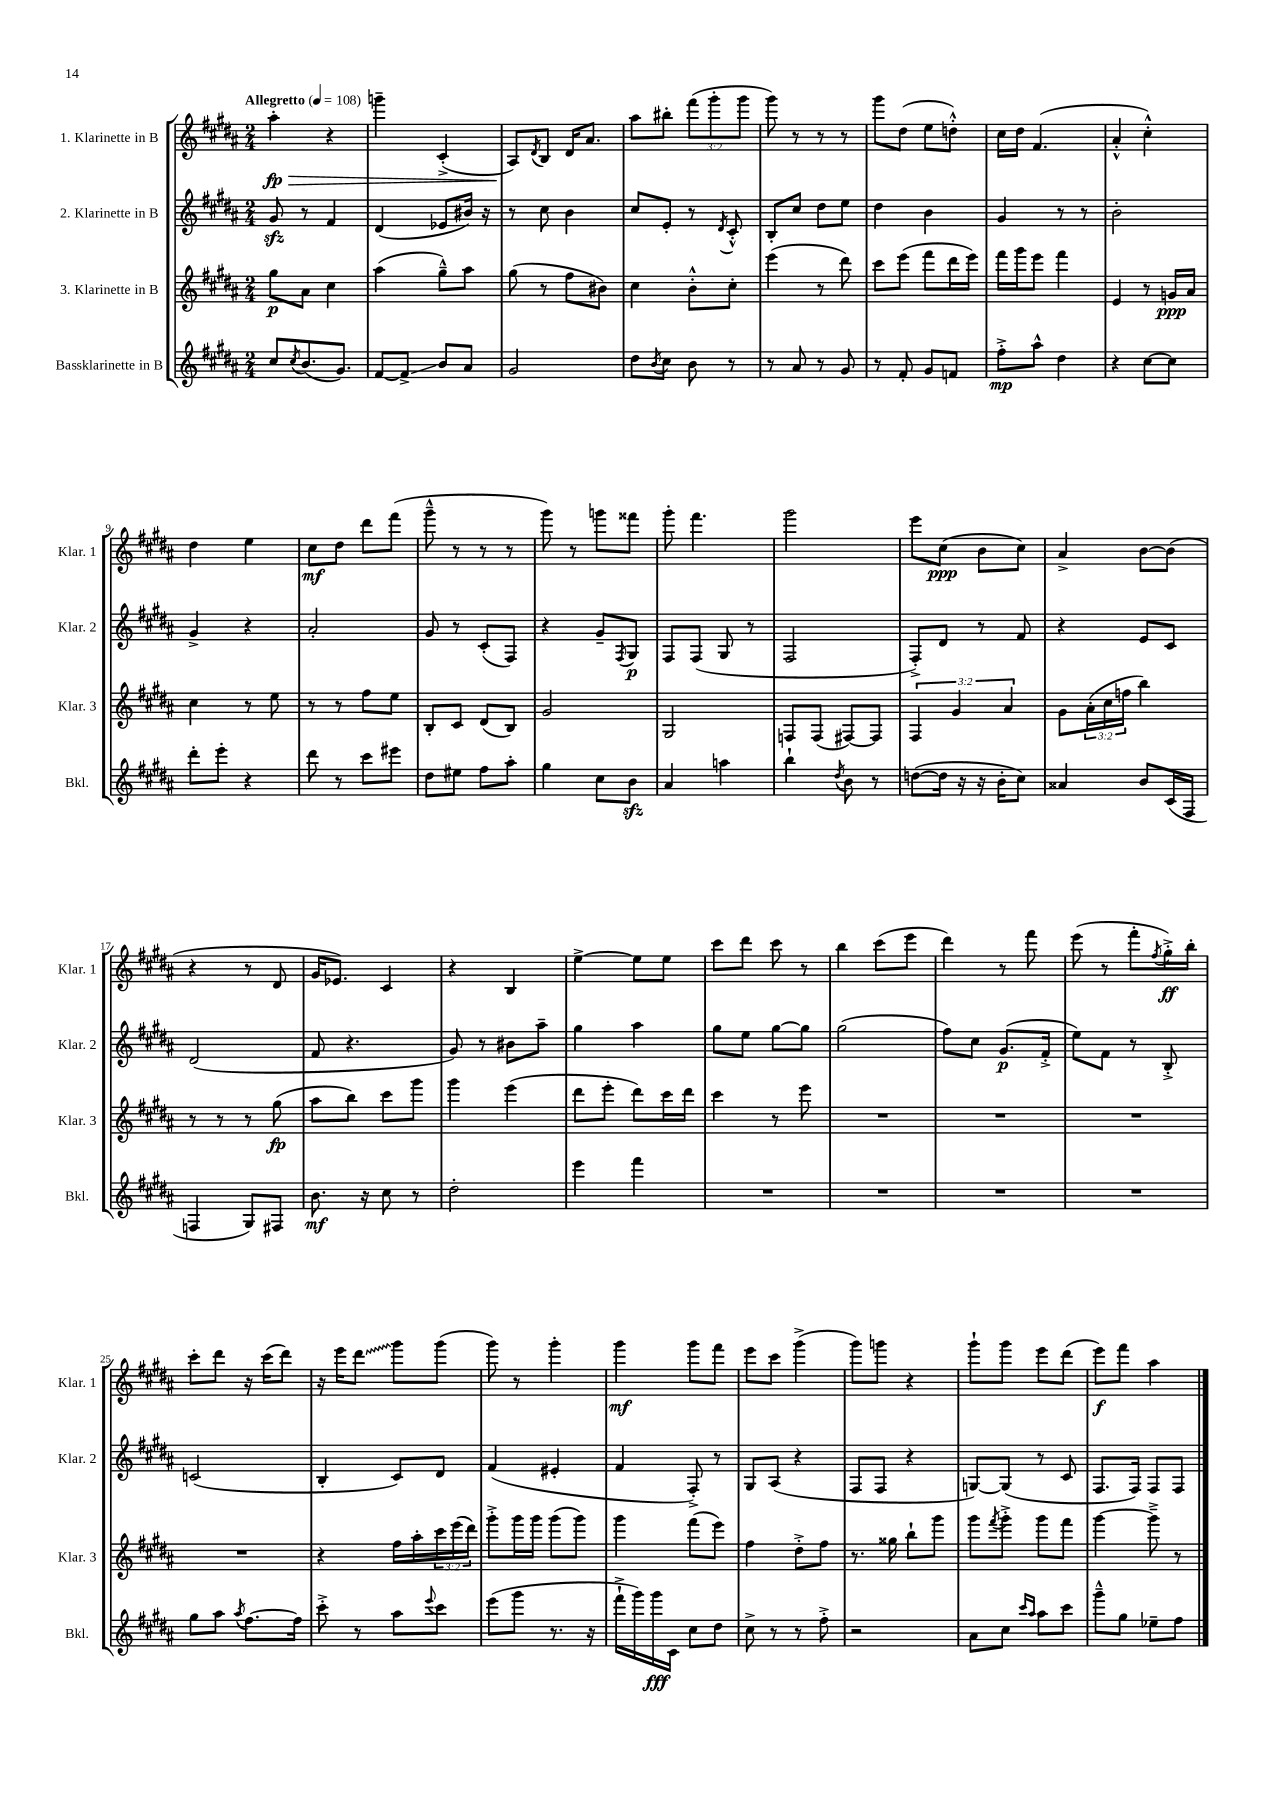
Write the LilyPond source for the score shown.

<<
\new StaffGroup <<
\new Staff = "s0" \with { instrumentName = "1. Klarinette in B" shortInstrumentName = "Klar. 1" } {
    \clef treble \key b \major \numericTimeSignature \time 2/4 \override Staff.TupletNumber.text = #tuplet-number::calc-fraction-text \tempo "Allegretto" 4 = 108
    ais''4-.\fp\> r4 |
    g'''4-- cis'4-.->( |
    ais8\!) \acciaccatura { dis'8 } b8 dis'16 ais'8. |
    ais''8 bis''8-. \tuplet 3/2 { fis'''8( gis'''8-. gis'''8 } |
    gis'''8) r8 r8 r8 |
    gis'''8 dis''8( e''8 d''8-.-^) |
    cis''16 dis''16 fis'4.( |
    ais'4-.-^ cis''4-.-^) |
    dis''4 e''4 |
    cis''8\mf dis''8 dis'''8 fis'''8( |
    gis'''8---^ r8 r8 r8 |
    gis'''8) r8 g'''8 fisis'''8 |
    gis'''8-. fis'''4. |
    gis'''2 |
    e'''8 cis''8\ppp( b'8 cis''8) |
    ais'4-> b'8~ b'8( |
    r4 r8 dis'8 |
    gis'16 ees'8.) cis'4 |
    r4 b4 |
    e''4~-> e''8 e''8 |
    cis'''8 dis'''8 cis'''8 r8 |
    b''4 cis'''8( e'''8 |
    dis'''4) r8 fis'''8 |
    e'''8( r8 fis'''8-. \acciaccatura { fis''8 } gis''16-.->\ff) b''16-. |
    cis'''8-. dis'''8 r16 cis'''16( dis'''8) |
    r16 e'''16 \once \override Glissando.style = #'zigzag dis'''8\glissando gis'''8 gis'''8( |
    gis'''8) r8 gis'''4-. |
    gis'''4\mf gis'''8 fis'''8 |
    e'''8 cis'''8 gis'''4->( |
    gis'''8) g'''8 r4 |
    gis'''8-! gis'''8 e'''8 dis'''8( |
    e'''8\f) fis'''8 ais''4 \bar "|." |
}
\new Staff = "s1" \with { instrumentName = "2. Klarinette in B" shortInstrumentName = "Klar. 2" } {
    \clef treble \key b \major \numericTimeSignature \time 2/4
    gis'8\sfz r8 fis'4 |
    dis'4( ees'8 bis'16) r16 |
    r8 cis''8 b'4 |
    cis''8 e'8-. r8 \acciaccatura { dis'8 } cis'8-.-^ |
    b8-. cis''8 dis''8 e''8 |
    dis''4 b'4 |
    gis'4 r8 r8 |
    b'2-. |
    gis'4-> r4 |
    ais'2-. |
    gis'8 r8 cis'8-.( fis8) |
    r4 gis'8-- \acciaccatura { fis8 } gis8\p |
    fis8 fis8( gis8 r8 |
    fis2 |
    fis8-.->) dis'8 r8 fis'8 |
    r4 e'8 cis'8 |
    dis'2( |
    fis'8 r4. |
    gis'8) r8 bis'8 ais''8-- |
    gis''4 ais''4 |
    gis''8 e''8 gis''8~ gis''8 |
    gis''2( |
    fis''8) cis''8 gis'8.\p( fis'16-.-> |
    e''8) fis'8 r8 b8-.-> |
    c'2( |
    b4-. cis'8) dis'8 |
    fis'4( eis'4-. |
    fis'4 fis8-.->) r8 |
    gis8 ais8( r4 |
    fis8 fis8 r4 |
    g8~) g8( r8 cis'8 |
    fis8. fis16) fis8 fis8 \bar "|." |
}
\new Staff = "s2" \with { instrumentName = "3. Klarinette in B" shortInstrumentName = "Klar. 3" } {
    \clef treble \key b \major \numericTimeSignature \time 2/4 \override Staff.TupletNumber.text = #tuplet-number::calc-fraction-text
    gis''8\p ais'8 cis''4 |
    ais''4( gis''8---^) ais''8 |
    gis''8( r8 fis''8 bis'8) |
    cis''4 b'8-.-^ cis''8-. |
    e'''4( r8 dis'''8) |
    cis'''8 e'''8( fis'''8 dis'''16 e'''16) |
    fis'''16 gis'''16 e'''8 fis'''4 |
    e'4 r8 g'16\ppp ais'16 |
    cis''4 r8 e''8 |
    r8 r8 fis''8 e''8 |
    b8-. cis'8 dis'8( b8) |
    gis'2 |
    gis2 |
    f8 f8( fis8~) fis8 |
    \tuplet 3/2 { fis4 gis'4 ais'4 } |
    gis'8 \tuplet 3/2 { ais'16-.( cis''16 f''16 } b''4) |
    r8 r8 r8 gis''8\fp( |
    ais''8 b''8) cis'''8 gis'''8 |
    gis'''4 e'''4( |
    dis'''8 e'''8-. dis'''8) cis'''16 dis'''16 |
    cis'''4 r8 e'''8 |
    R2 |
    R2 |
    R2 |
    R2 |
    r4 fis''16 ais''16-. \tuplet 3/2 { cis'''16 e'''16( dis'''16) } |
    gis'''8-.-> gis'''16 gis'''16 gis'''8( gis'''8) |
    gis'''4 fis'''8( e'''8) |
    fis''4 dis''8-.-> fis''8 |
    r8. gisis''16 b''8-! gis'''8 |
    gis'''8 \acciaccatura { fis'''8 } gis'''8-.-> gis'''8 fis'''8 |
    gis'''4~ gis'''8---> r8 \bar "|." |
}
\new Staff = "s3" \with { instrumentName = "Bassklarinette in B" shortInstrumentName = "Bkl." } {
    \clef treble \key b \major \numericTimeSignature \time 2/4
    cis''8 \acciaccatura { cis''8 } b'8.( gis'8.) |
    fis'8~ fis'8->\glissando b'8 ais'8 |
    gis'2 |
    dis''8 \acciaccatura { b'8 } cis''8 b'8 r8 |
    r8 ais'8 r8 gis'8 |
    r8 fis'8-. gis'8 f'8 |
    fis''8-.->\mp ais''8-^ dis''4 |
    r4 cis''8~ cis''8 |
    dis'''8-. e'''8-. r4 |
    dis'''8 r8 cis'''8 eis'''8 |
    dis''8 eis''8 fis''8 ais''8-. |
    gis''4 cis''8 b'8\sfz |
    ais'4 a''4 |
    b''4-! \acciaccatura { dis''8 } b'8 r8 |
    d''8~( d''16 r16 r16 b'16-. cis''8) |
    aisis'4 b'8 cis'16( fis16 |
    f4 gis8) fis8 |
    b'8.\mf r16 cis''8 r8 |
    dis''2-. |
    e'''4 fis'''4 |
    R2 |
    R2 |
    R2 |
    R2 |
    gis''8 ais''8 \acciaccatura { ais''8 } fis''8.~ fis''16 |
    cis'''8-.-> r8 ais''8 \appoggiatura { e'''8 } cis'''8 |
    e'''8( gis'''8 r8. r16 |
    fis'''16-!-> gis'''16) gis'''16\fff cis'16 cis''8 dis''8 |
    cis''8-> r8 r8 fis''8-.-> |
    r2 |
    ais'8 cis''8 \grace { cis'''16 ais''16 } ais''8 cis'''8 |
    gis'''8---^ gis''8 ees''8-- fis''8 \bar "|." |
}
>>
>>
